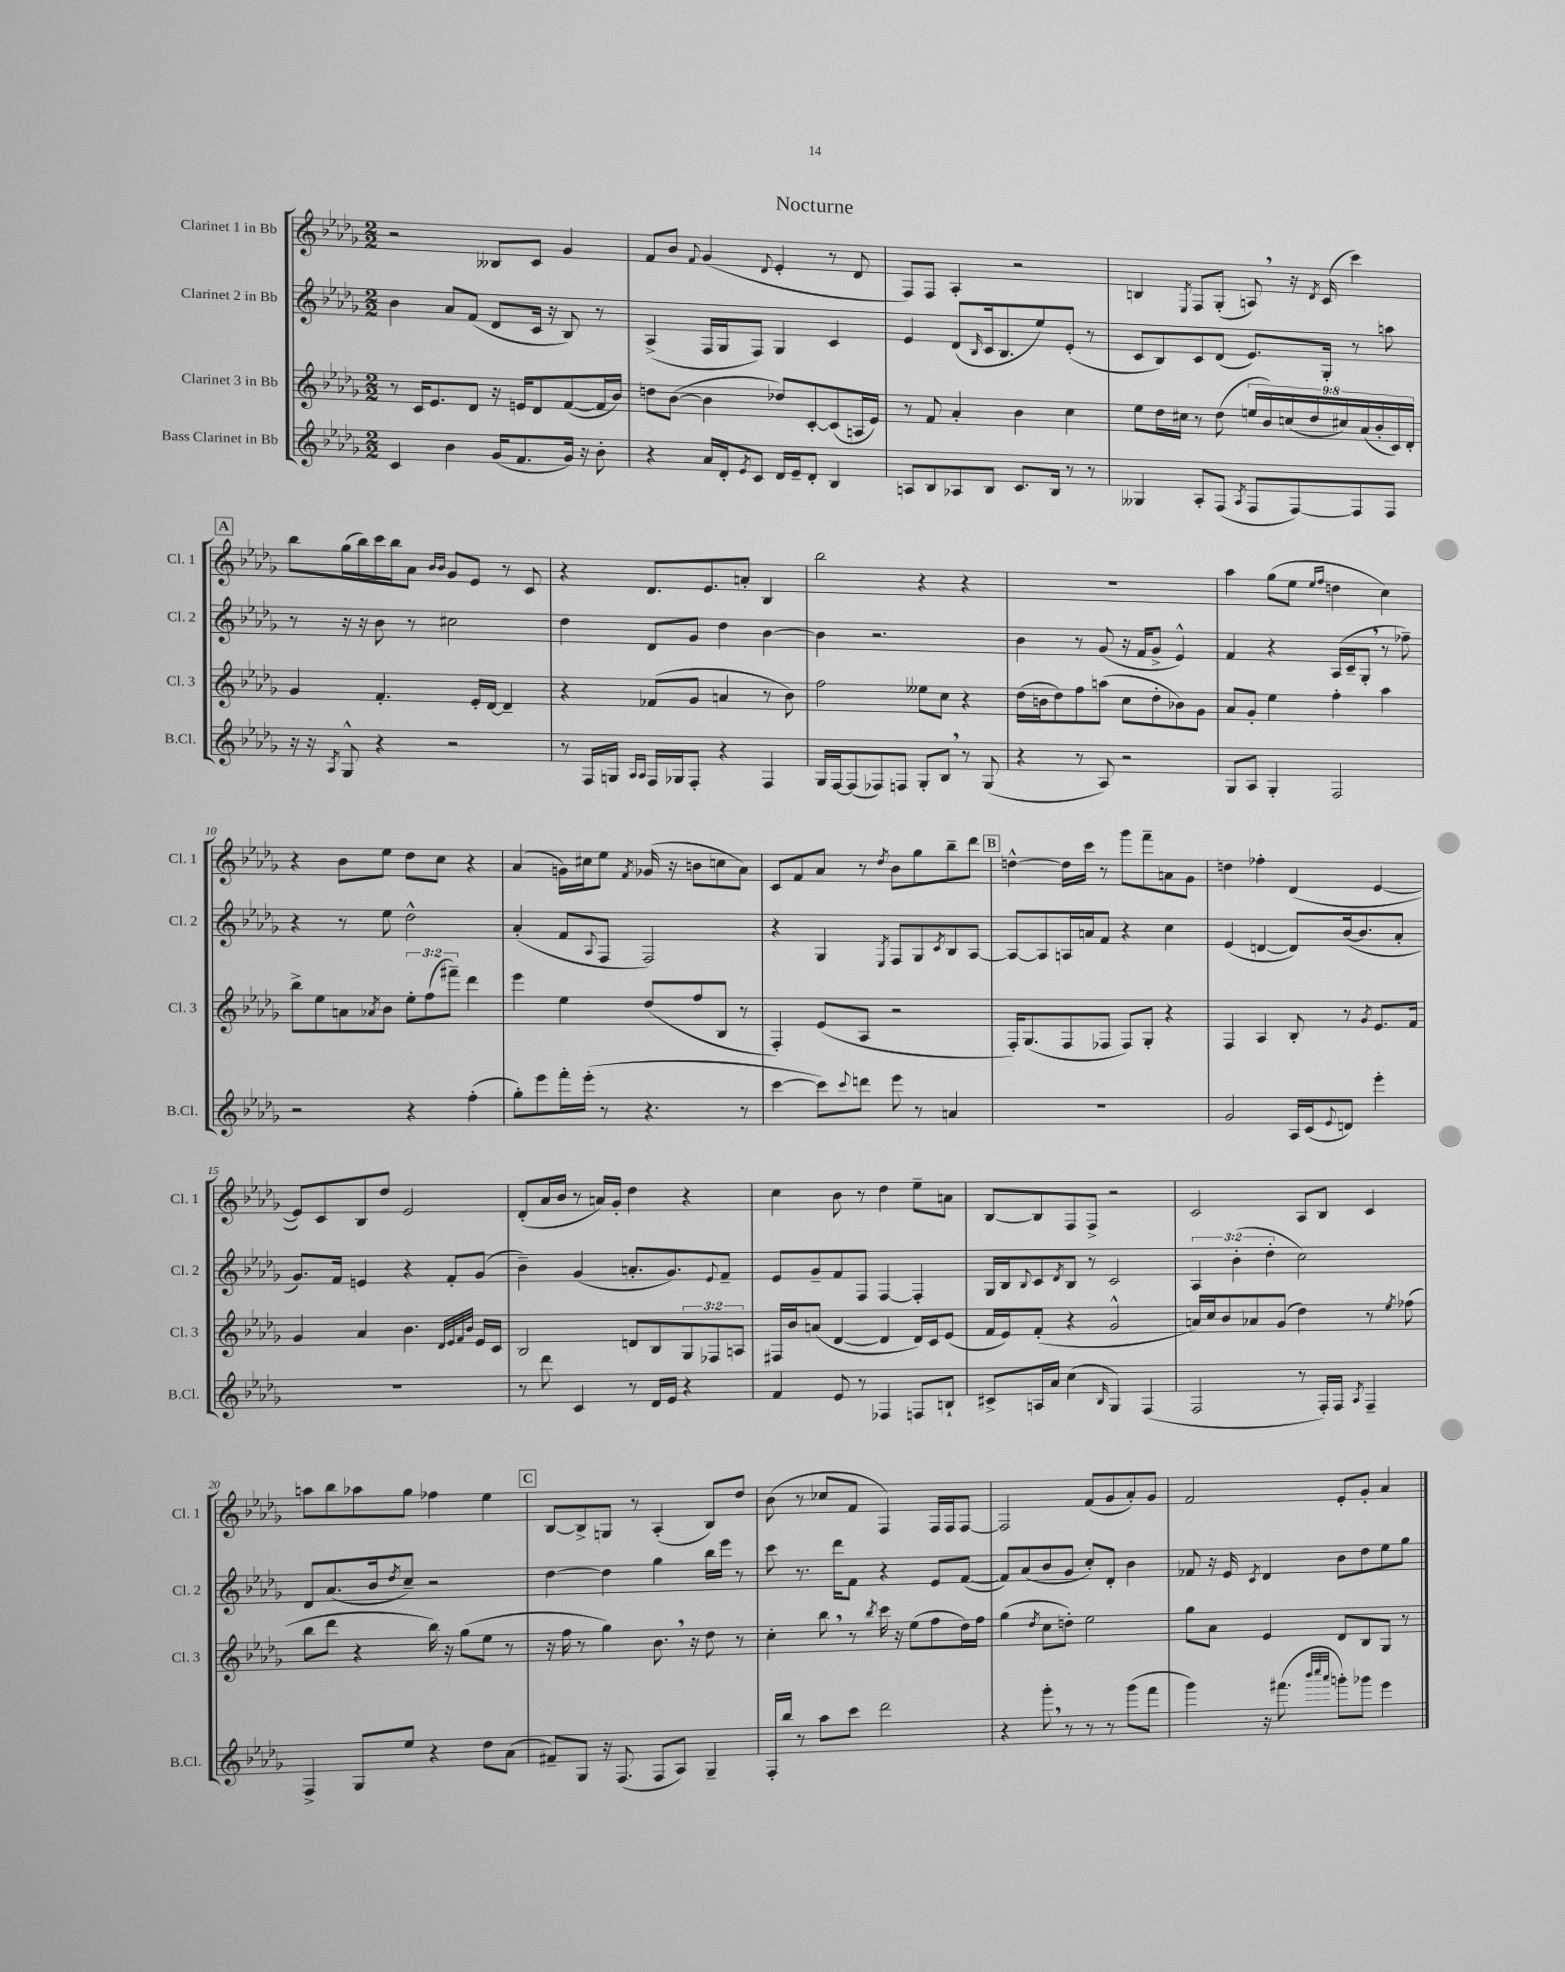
\header { title = "Nocturne" }
<<
\new StaffGroup <<
\new Staff = "s0" \with { instrumentName = "Clarinet 1 in Bb" shortInstrumentName = "Cl. 1" } {
    \clef treble \key des \major \numericTimeSignature \time 2/2
    r2 beses8 c'8 ges'4 |
    f'8 bes'8 \appoggiatura { f'8 } ges'4( \appoggiatura { des'8 } ees'4-. r8 des'8 |
    f8) f8 aes4-. r2 |
    b4 \acciaccatura { ees8 } f8 ges8-.( a8) \breathe r16 \acciaccatura { des'8 } c'16( c'''4) |
    \mark \markup { \box "A" } bes''8 ges''16( bes''16) c'''16 bes''16 aes'8 \grace { bes'16 bes'16 } ges'8 ees'8 r8 c'8 |
    r4 des'8. ees'8. a'8-. bes4 |
    bes''2 r4 r4 |
    R1 |
    aes''4 ges''8( ees''8 \grace { ees''16 f''16 } d''4 c''4) |
    r4 bes'8 ees''8 des''8 c''8 r4 |
    aes'4( g'16) cis''16 ees''8 \acciaccatura { f'8 } ges'16( r16 b'8 c''8 aes'8) |
    c'8 f'8 aes'8 r8 \acciaccatura { des''8 } bes'8 ges''8 bes''8-- des'''8 |
    \mark \markup { \box "B" } d''4~-^ d''16 c'''16 r8 ges'''8 f'''8-- a'8 ges'8 |
    d''4 fes''4-. des'4( ees'4~ |
    ees'8) c'8 bes8 des''8 ees'2 |
    des'8-.( aes'16 bes'16 r8 a'16) ges'16-. des''4 r4 |
    c''4 bes'8 r8 des''4 ees''8-- a'8 |
    bes8~ bes8 f8 f8-> r2 |
    c'2 aes8 bes8 c'4 |
    a''8 bes''8 aes''8 ges''8 fes''4 ees''4 |
    \mark \markup { \box "C" } bes8~ bes8-> g8 r8 aes4-.( bes8) des''8 |
    bes'8( r8 ces''8 f'8 f4) f16 f16 f8~ |
    f2 f'8( ges'8 aes'8-.) ges'8 |
    f'2 ees'8-. ges'8-. aes'4 \bar "|." |
}
\new Staff = "s1" \with { instrumentName = "Clarinet 2 in Bb" shortInstrumentName = "Cl. 2" } {
    \clef treble \key des \major \numericTimeSignature \time 2/2 \override Staff.TupletNumber.text = #tuplet-number::calc-fraction-text
    bes'4 aes'8 f'8( des'8 c'16 r16 bes8) r8 |
    aes4->( f16 ges16 f8) ges4 c'4 |
    ees'4 des'8( \grace { bes16 } c'16 bes8. ees''8) ees'8-.( r8 |
    c'8 bes8) c'8 des'8( ees'8.) ges16-. r8 a''8 |
    \mark \markup { \box "A" } r8 r16 r16 bes'8 r8 cis''2 |
    des''4 des'8 ges'8 des''4 bes'4~ |
    bes'4 r2. |
    bes'4 r8 ges'8( r16 f'16 ges'8-> ees'4-^) |
    f'4 r4 aes16( c'16-- ges8-. \breathe r8 fes''8--) |
    r4 r8 ees''8 des''2-^ |
    aes'4-.( f'8 \appoggiatura { aes8 } f8 f2) |
    r4 ges4 \acciaccatura { ees8 } f8 ges8 \acciaccatura { c'8 } bes8 aes8~ |
    \mark \markup { \box "B" } aes8~ aes8 a16 a'16 f'8 r4 c''4 |
    ees'4( d'4~ d'8) bes'16~( bes'8. aes'8-. |
    ges'8.) f'16 e'4 r4 f'8-. ges'8( |
    bes'4--) ges'4( a'8.-. ges'8.) \appoggiatura { ees'8 } f'8-- |
    ees'8 ges'8-- f'8 f8 f4~ f4-. |
    ges16 bes16 \appoggiatura { bes8 } c'8 \acciaccatura { des'8 } bes8 r8 c'2 |
    \tuplet 3/2 { aes4 bes'4-.( des''4-. } c''2) |
    des'8 aes'8.( bes'16 \acciaccatura { des''8 } c''8--) r2 |
    \mark \markup { \box "C" } des''4~ des''4 ges''4 bes''16 ees'''16 r8 |
    c'''8 r8. des'''16 f'8 r4 ees'8 f'8~( |
    f'8) aes'8( bes'8 ges'8 c''8-.) des'8-. bes'4 |
    fes'8 r16 ees'16 \acciaccatura { c'8 } des'4 bes'8 des''8 ees''8 ges''8 \bar "|." |
}
\new Staff = "s2" \with { instrumentName = "Clarinet 3 in Bb" shortInstrumentName = "Cl. 3" } {
    \clef treble \key des \major \numericTimeSignature \time 2/2 \override Staff.TupletNumber.text = #tuplet-number::calc-fraction-text
    r8 c'16 ees'8. des'8 r16 e'16 des'8 f'8~( f'16 bes'16) |
    d''8 bes'8~( bes'4 des''8) c'8~-. c'8( a16 ees'16) |
    r8 f'8 aes'4-. bes'4 c''4 |
    ees''8 des''16 cis''16 r8 des''8( \tuplet 9/8 { e''16 bes'16) c''16( des''16 cis''16) aes'16( bes'16-. c'16) des'16-. } |
    \mark \markup { \box "A" } ges'4 f'4.-. ees'16-. des'16~ des'4-- |
    r4 fes'8( ges'8 a'4 r8 bes'8) |
    f''2 eeses''8 c''8 r4 |
    des''16( b'16 des''8) f''8 a''8( c''8 des''8-. bes'8) ges'8 |
    aes'8 ges'8-. ees''4 f''4-. aes''4 |
    bes''8-> ees''8 a'8 \acciaccatura { aes'8 } bes'8 \tuplet 3/2 { ees''8-. f''8( fis'''8--) } des'''4 |
    ees'''4 ees''4 des''8( f''8 bes8 r8 |
    f4-.) ees'8( aes8 r2 |
    \mark \markup { \box "B" } f16-.) ges8.( f8 fes8 fes8) ges8-. r4 |
    f4 aes4 bes8-. r8 \acciaccatura { ges'8 } ees'8. f'16 |
    ges'4 aes'4 bes'4. \grace { des'32 ees'32 f'32 bes'32 } ees'16 c'16 |
    bes2 d'8 bes8 \tuplet 3/2 { ges8 fes8 a8 } |
    fis16 bes'16 a'8( des'4~ des'4 des'16) c'16 ees'8( |
    f'16 ees'16) f'8-.( r4 ges'2-^ |
    a'16) c''16 bes'8 aes'8 ges'8( des''4) r8 \acciaccatura { ees''8 } fes''8( |
    bes''8 des'''8 r4 bes''16) r16 ges''8( ees''8 r8 |
    \mark \markup { \box "C" } r16 f''16 r8 ges''4) bes'8. \breathe r16 des''8 r8 |
    c''4-. bes''8 \breathe r8 \acciaccatura { bes''8 } c'''16 r16 ees''8( f''8 des''16) f''16 |
    ges''4( \acciaccatura { des''8 } c''8 d''8-.) ees''2 |
    ges''8 aes'8 ees'4 des'8 bes8 ges8 r8 \bar "|." |
}
\new Staff = "s3" \with { instrumentName = "Bass Clarinet in Bb" shortInstrumentName = "B.Cl." } {
    \clef treble \key des \major \numericTimeSignature \time 2/2
    c'4 bes'4 ges'16( f'8. ges'16) r16 bes'8-. |
    r4 aes'16 des'16-. \acciaccatura { ees'8 } c'8 des'16 ees'16-- des'8-. bes4 |
    a8 bes8 aes8 bes8 c'8. bes16 r8 r8 |
    geses4 aes8-. f8( \acciaccatura { aes8 } f8 f8~) f8 f8 |
    \mark \markup { \box "A" } r16 r16 \acciaccatura { aes8 } ges8-^ r4 r2 |
    r8 f16 g16 \grace { aes16 aes16 } f16 ges16 f8-. r4 f4 |
    ges16 f16~ f8( fes8) f8 ges8-. bes8 \breathe r8 ges8( |
    r4 r8 aes8) r2 |
    ges8 aes8 ges4-. f2 |
    r2 r4 f''4-.( |
    ges''8-.) ees'''8 f'''16-. ees'''16-.( r8 r4. r8 |
    c'''4~ c'''8) \appoggiatura { c'''8 } d'''8 ees'''8 r8 a'4 |
    \mark \markup { \box "B" } R1 |
    ges'2 aes16 c'16( \appoggiatura { ees'8 } d'8) ees'''4-. |
    R1 |
    r8 des'''8 c'4 r8 des'16 ees'16 r4 |
    f'4 ees'8 r8 fes4 f8 b8-! |
    cis'8-> a16 aes'16 c''4( \grace { bes16 } ges4) f4( |
    f2 r8 f16-.) f16 \acciaccatura { aes8 } f4-- |
    f4-> ges8 ees''8 r4 des''8 aes'8( |
    \mark \markup { \box "C" } fis'8--) ges8 r16 f8.( f8 aes8) ges4-- |
    f16-. bes''16 r8 aes''8 c'''8 des'''2 |
    r4 ges'''8-. \breathe r8 r8 r8 ges'''8( f'''8 |
    ges'''4) r16 fis'''8.( \grace { bes'''32 c''''32 aes'''32 } g'''8-.) ges'''8 ees'''4 \bar "|." |
}
>>
>>
